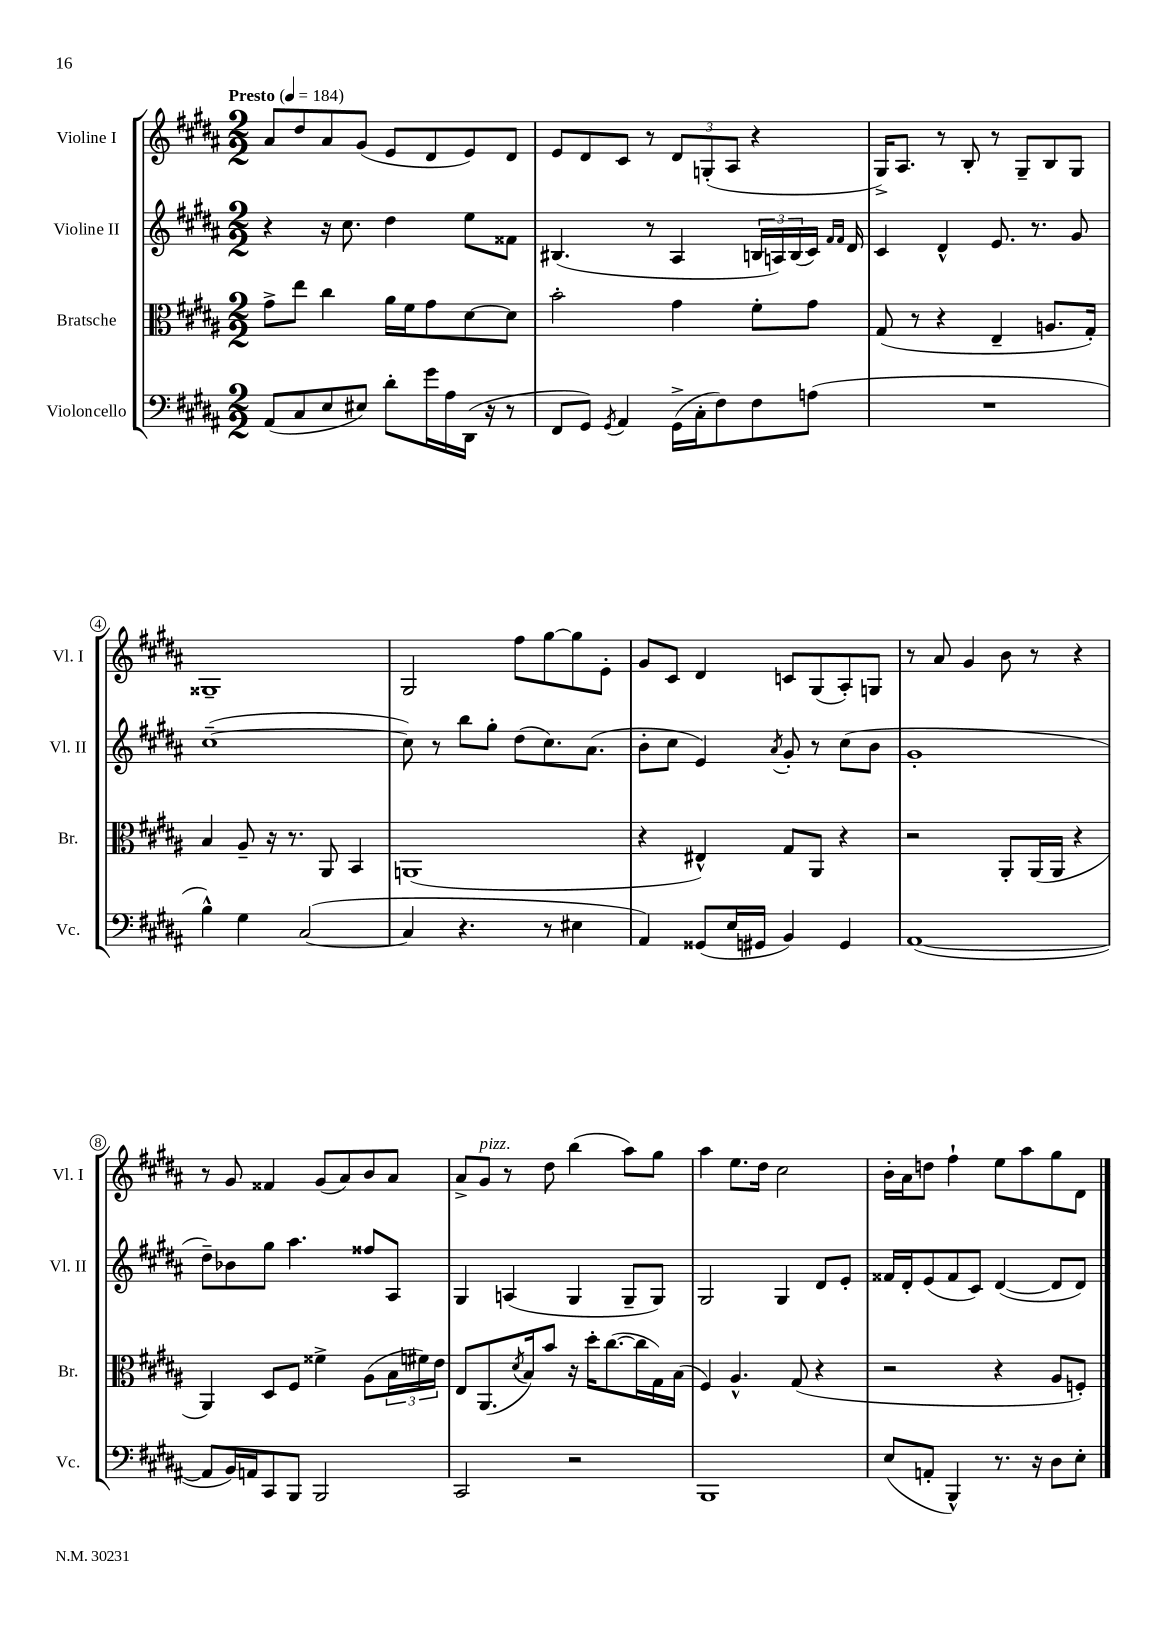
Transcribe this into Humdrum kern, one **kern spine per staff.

**kern	**kern	**kern	**kern
*staff4	*staff3	*staff2	*staff1
*clefF4	*clefC3	*clefG2	*clefG2
*k[f#c#g#d#a#]	*k[f#c#g#d#a#]	*k[f#c#g#d#a#]	*k[f#c#g#d#a#]
*M2/2	*M2/2	*M2/2	*M2/2
*MM184	*MM184	*MM184	*MM184
(8AA#/L	8g#^\L	4r	8a#/L
8C#/	8ee\J	.	8dd#/
8E/	4cc#\	16r	8a#/
.	.	8.cc#\	.
8E#/J)	.	.	(8g#/J
8d#'\L	16a#\LL	4dd#\	8e/L
.	16f#\J	.	.
16g#\L	8g#\	.	8d#/
16A#\	.	.	.
(16DD#\JJ	[8d#\	8ee\L	8e/)
16r	.	.	.
8r	8d#\]J	8f##\J	8d#/J
=	=	=	=
8FF#/L	2b'\	(4.B#/	8e/L
8GG#/J)	.	.	8d#/
8qGG#/	.	.	.
4AA#/	.	.	8c#/J
.	.	8r	8r
(16GG#^\LL	4g#\	4A#/	12d#/L
16C#'\J	.	.	.
.	.	.	(12G'/
8F#\)	.	.	.
.	.	.	12A#/J
8F#\	8f#'\L	24B/LL	4r
.	.	24A/)	.
.	.	(24B/	.
(8A\J	8g#\J	16c#/JJ)	.
.	.	16qqf#/LL	.
.	.	16qqf#/JJ	.
.	.	16d#/	.
=	=	=	=
1r	(8G#/	4c#/	16G#^/LK)
.	.	.	8.A#/J
.	8r	.	.
.	4r	4d#^^/	8r
.	.	.	8B'/
.	4E~/	8.e/	8r
.	.	.	8G#~/L
.	.	8.r	.
.	8.A/L	.	8B/
.	.	8g#/	8G#/J
.	16G#'/Jk)	.	.
=	=	=	=
4B^^\)	4B/	([1cc#~	1G##~
4G#\	8A#~/	.	.
.	16r	.	.
.	8.r	.	.
([2C#/	.	.	.
.	8AA#/	.	.
.	4BB/	.	.
=	=	=	=
4C#/]	(1AA	8cc#\])	2G#/
.	.	8r	.
4.r	.	8bb\L	.
.	.	8gg#'\J	.
.	.	(8dd#\L	8ff#\L
8r	.	8.cc#\)	[8gg#\
4E#\	.	.	8gg#\]
.	.	(8.a#\J	.
.	.	.	8e'\J
=	=	=	=
4AA#/)	4r	8b'\L	8g#/L
.	.	8cc#\J	8c#/J
(8GG##/L	4E#^^/)	4e/)	4d#/
16E/L	.	.	.
16GG#/JJ	.	.	.
.	.	8qa#/	.
4BB/)	8G#/L	8g#'/	8c/L
.	8AA#/J	8r	(8G#/
4GG#/	4r	(8cc#\L	8A#'/)
.	.	8b\J	8G/J
=	=	=	=
([1AA#	2r	1g#'	8r
.	.	.	8a#/
.	.	.	4g#/
.	8AA#'/L	.	8b\
.	(16AA#/L	.	8r
.	16AA#/JJ	.	.
.	4r	.	4r
=	=	=	=
8AA#/]L	4AA#/)	8dd#~\L)	8r
16BB/L)	.	8b-\	8g#/
16AA/J	.	.	.
8CC#/	8D#/L	8gg#\J	4f##/
8BBB/J	8F#/J	4.aa#\	.
2BBB/	4f##^\	.	(8g#/L
.	.	.	8a#/)
.	(8A#\L	8ff##/L	8b/
.	24B\L	8A#/J	8a#/J
.	24f#\)	.	.
.	24e\JJ	.	.
=	=	=	=
2CC#/	8E/L	4G#/	8a#^/L
.	(8.AA#/	.	8g#/J
.	.	(4A/	8r
.	8qd#/	.	.
.	16B/k)	.	.
.	8b/J	.	8dd#\
2r	16r	4G#/	(4bb\
.	16dd#'\LK	.	.
.	([8.cc#\	.	.
.	.	8G#~/L	8aa#\L)
.	16cc#\]L	.	.
.	16G#\)	8G#/J)	8gg#\J
.	(16B\JJ	.	.
=	=	=	=
1BBB	4F#/)	2G#/	4aa#\
.	4.A#^^/	.	8.ee\L
.	.	.	16dd#\Jk
.	.	4G#/	2cc#\
.	(8G#/	.	.
.	4r	8d#/L	.
.	.	8e'/J	.
=	=	=	=
(8E/L	2r	16f##/LL	16b'\LL
.	.	16d#'/J	16a#\J
8AA'/J	.	(8e/	8dd\J
4BBB^^/)	.	8f##/	4ff#`\
.	.	8c#/J)	.
8.r	4r	([4d#/	8ee\L
.	.	.	8aa#\
16r	.	.	.
8D#\L	8A#/L	8d#/]L	8gg#\
8E'\J	8F'/J)	8d#/J)	8d#\J
==	==	==	==
*-	*-	*-	*-
